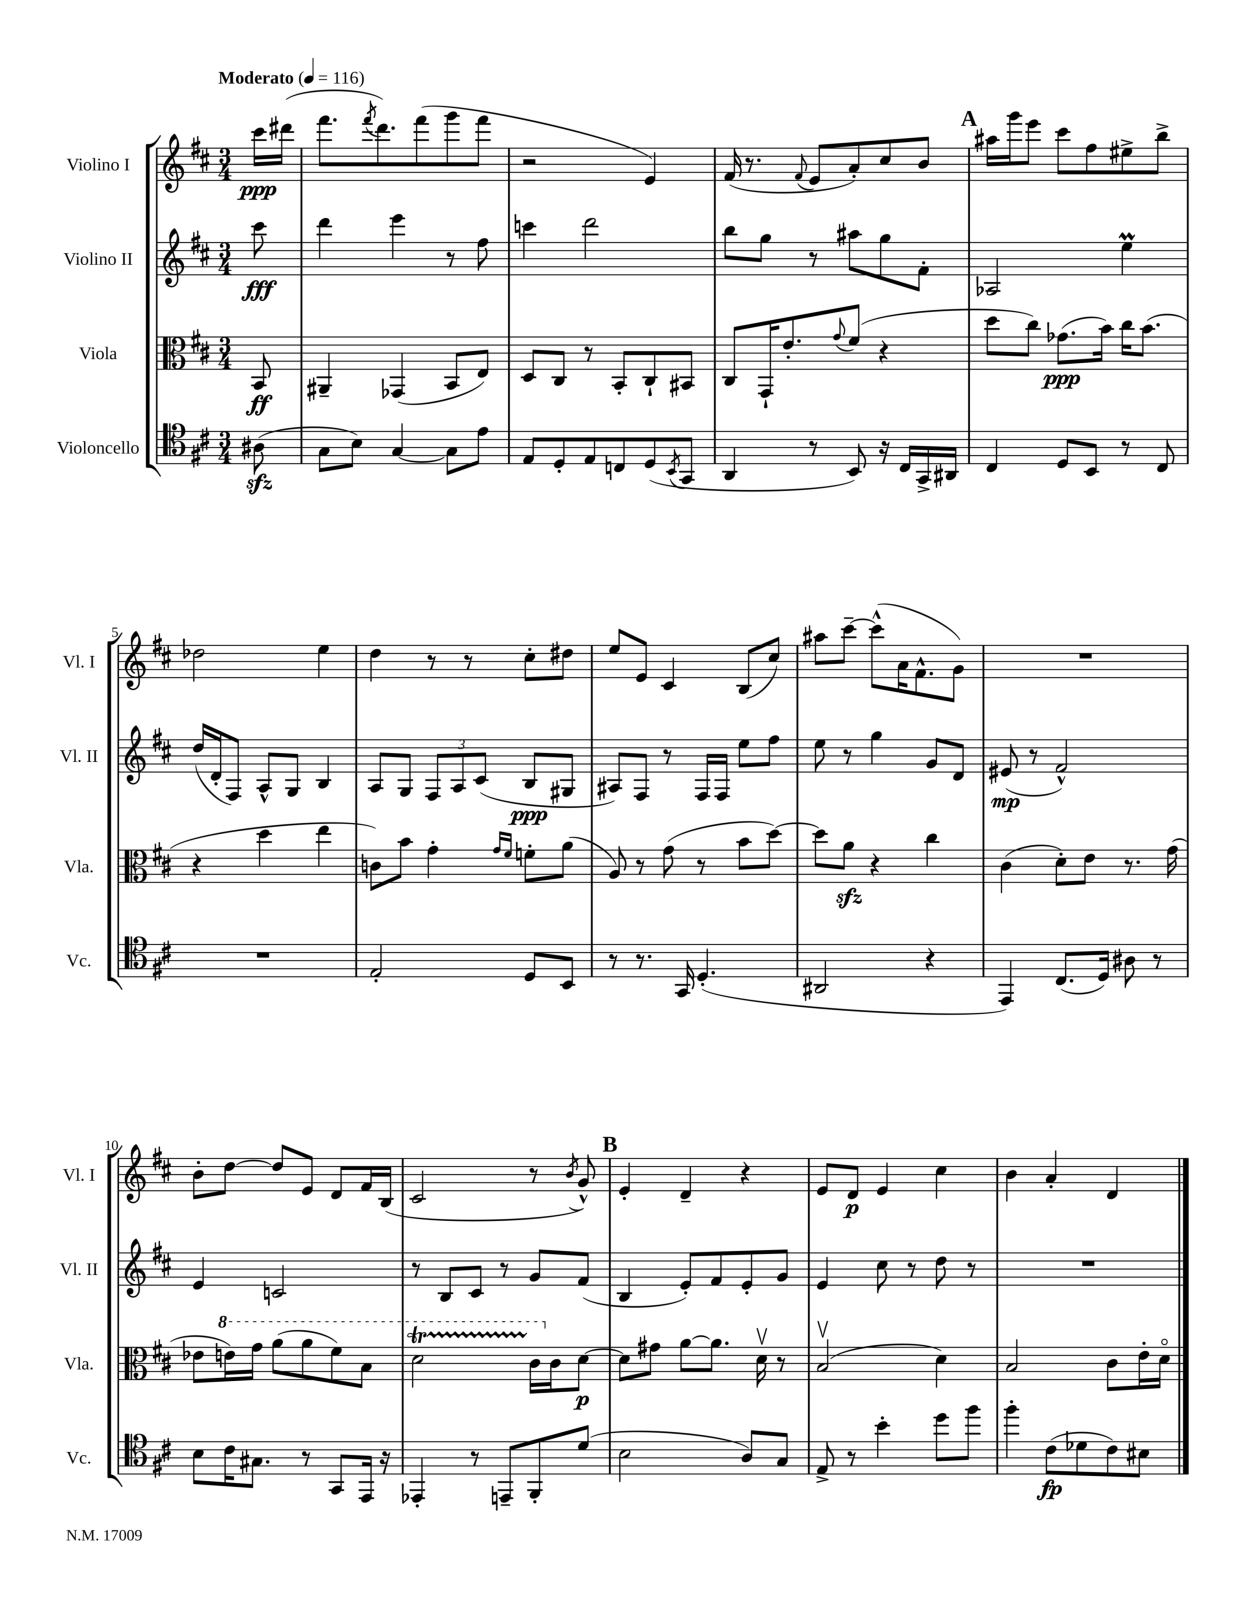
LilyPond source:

<<
\new StaffGroup <<
\new Staff = "s0" \with { instrumentName = "Violino I" shortInstrumentName = "Vl. I" } {
    \clef treble \key d \major \numericTimeSignature \time 3/4 \partial 8 \tempo "Moderato" 4 = 116
    cis'''16\ppp dis'''16( |
    fis'''8. \acciaccatura { fis'''8 } d'''8.) fis'''8( g'''8 fis'''8 |
    r2 e'4) |
    fis'16( r8. \appoggiatura { fis'8 } e'8 a'8-.) cis''8 b'8 |
    \mark \markup { \bold "A" } ais''16 g'''16 e'''8 cis'''8 fis''8 eis''8-> b''8-> |
    des''2 e''4 |
    d''4 r8 r8 cis''8-. dis''8 |
    e''8 e'8 cis'4 b8( cis''8) |
    ais''8 cis'''8~-- cis'''8-^( a'16 fis'8.-^ g'8) |
    R2. |
    b'8-. d''8~ d''8 e'8 d'8 fis'16 b16( |
    cis'2 r8 \acciaccatura { b'8 } g'8-^) |
    \mark \markup { \bold "B" } e'4-. d'4-- r4 |
    e'8 d'8\p e'4 cis''4 |
    b'4 a'4-. d'4 \bar "|." |
}
\new Staff = "s1" \with { instrumentName = "Violino II" shortInstrumentName = "Vl. II" } {
    \clef treble \key d \major \numericTimeSignature \time 3/4 \partial 8
    cis'''8\fff |
    d'''4 e'''4 r8 fis''8 |
    c'''4 d'''2 |
    b''8 g''8 r8 ais''8 g''8 fis'8-. |
    \mark \markup { \bold "A" } aes2 e''4\prall |
    d''16( d'16-. fis8) a8-^ g8 b4 |
    a8 g8 \tuplet 3/2 { fis8 a8 cis'8( } b8\ppp gis8 |
    ais8) fis8 r8 fis16 fis16 e''8 fis''8 |
    e''8 r8 g''4 g'8 d'8 |
    eis'8\mp( r8 fis'2-^) |
    e'4 c'2 |
    r8 b8 cis'8 r8 g'8 fis'8( |
    \mark \markup { \bold "B" } b4 e'8-.) fis'8 e'8-. g'8 |
    e'4 cis''8 r8 d''8 r8 |
    R2. \bar "|." |
}
\new Staff = "s2" \with { instrumentName = "Viola" shortInstrumentName = "Vla." } {
    \clef alto \key d \major \numericTimeSignature \time 3/4 \partial 8
    b,8\ff |
    ais,4-- ges,4( b,8 e8) |
    d8 cis8 r8 b,8-. cis8-! bis,8 |
    cis8 g,16-! e'8.-. \appoggiatura { g'8 } fis'8( r4 |
    \mark \markup { \bold "A" } d''8 cis''8) ges'8.\ppp( b'16) cis''16 b'8.( |
    r4 d''4 e''4 |
    c'8) b'8 g'4-. \grace { g'16 fis'16 } f'8-. a'8( |
    a8) r8 g'8( r8 b'8 d''8~) |
    d''8 a'8\sfz r4 cis''4 |
    cis'4( d'8-.) e'8 r8. g'16( |
    ees'8 \ottava #1 e''!16) g''16 a''8( a''8 fis''8) b'8 |
    d''2\startTrillSpan cis''16\stopTrillSpan \ottava #0 cis'16 d'8~\p |
    \mark \markup { \bold "B" } d'8 gis'8 a'8~ a'8. d'16\upbow r8 |
    b2\upbow( d'4) |
    b2 cis'8 e'16-. d'16\flageolet \bar "|." |
}
\new Staff = "s3" \with { instrumentName = "Violoncello" shortInstrumentName = "Vc." } {
    \clef tenor \key d \major \numericTimeSignature \time 3/4 \partial 8
    ais8\sfz( |
    g8 b8) g4~ g8 e'8 |
    e8 d8-. e8 c8 d8( \acciaccatura { b,8 } g,8 |
    a,4 r8 b,8) r16 cis16 g,16-> ais,16 |
    \mark \markup { \bold "A" } cis4 d8 b,8 r8 cis8 |
    R2. |
    e2-. d8 b,8 |
    r8 r8. g,16 d4.-.( |
    ais,2 r4 |
    e,4) cis8.( d16) ais8 r8 |
    b8 cis'16 gis8. r8 g,8 e,16 r16 |
    ees,4-. r8 e,8-- fis,8-. d'8( |
    \mark \markup { \bold "B" } b2 a8) g8 |
    e8-> r8 b'4-. d''8 fis''8 |
    fis''4-. cis'8\fp( des'8 cis'8) bis8 \bar "|." |
}
>>
>>
